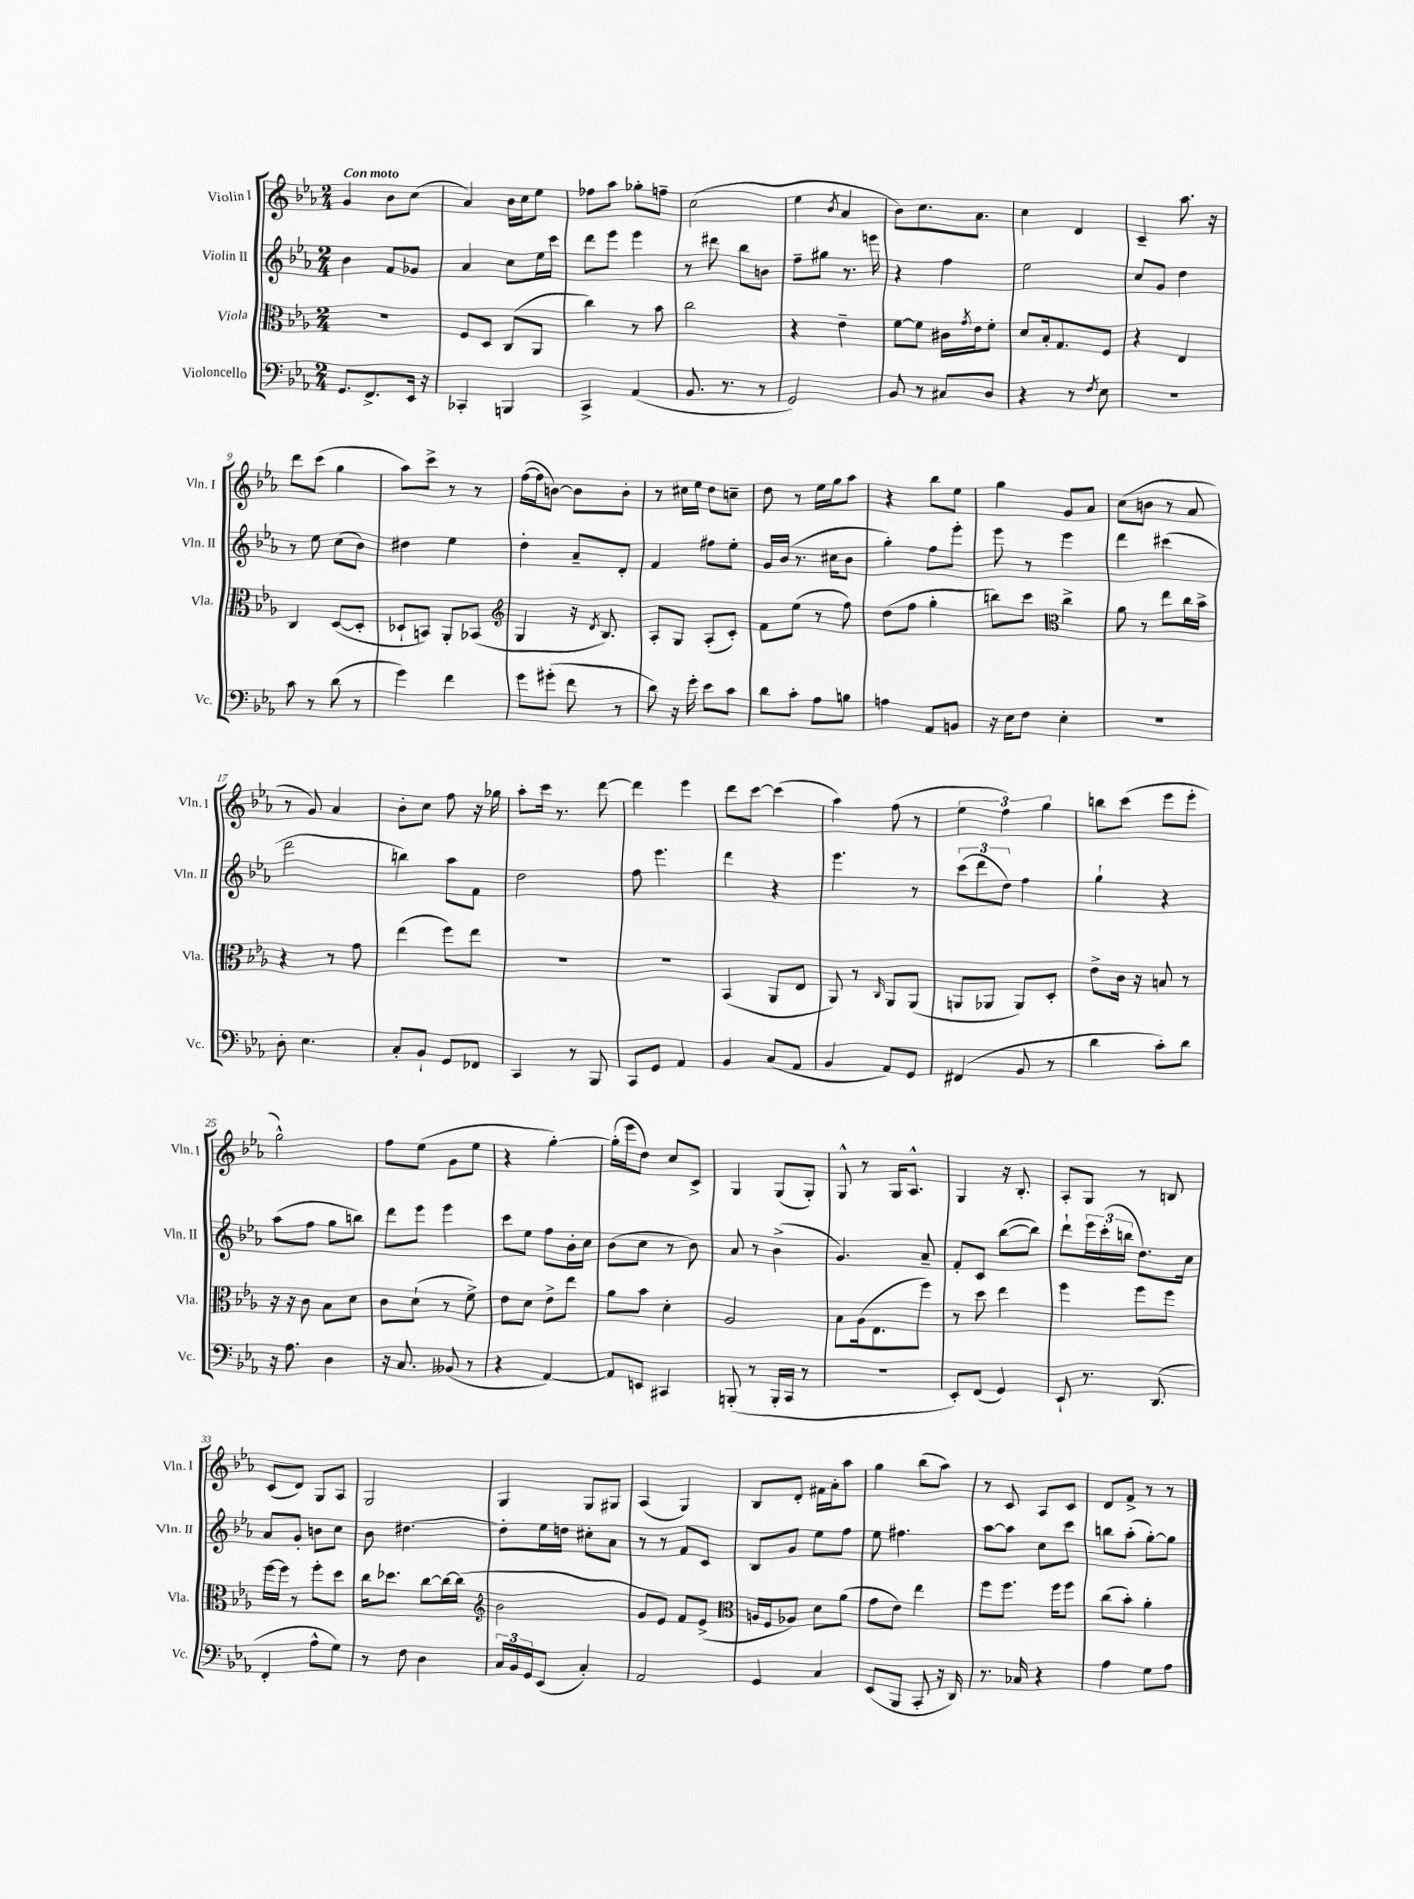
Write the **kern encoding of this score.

**kern	**kern	**kern	**kern
*staff4	*staff3	*staff2	*staff1
*clefF4	*clefC3	*clefG2	*clefG2
*k[b-e-a-]	*k[b-e-a-]	*k[b-e-a-]	*k[b-e-a-]
*M2/4	*M2/4	*M2/4	*M2/4
8.GG/L	2r	4b-\	4g/
8.FF^/	.	.	.
.	.	8f/L	8b-\L
16EE-/Jk	.	8g-/J	(8cc\J
16r	.	.	.
=	=	=	=
4CC-'/	8F/L	4a-/	4a-/)
.	8D/J	.	.
4BBB/	(8C/L	8cc\L	16b-\LL
.	.	.	16cc\J
.	8AA-/J	16ee-\L	8ee-\J
.	.	16ccc\JJ	.
=	=	=	=
4CC^/	4cc\)	8ddd\L	8ff-\L
.	.	8eee-\J	8aa-\J
(4AA-/	8r	4eee-\	8gg-'\L
.	8b-\	.	8ff~\J
=	=	=	=
8.BB-/	2cc\	8r	(2cc\
.	.	8ddd#\	.
8.r	.	.	.
.	.	8bb-\L	.
8r	.	8b\J	.
=	=	=	=
2GG/)	4r	8ff~\L	4ee-\
.	.	8gg#\J	.
.	.	.	8qb-/
.	4e-~\	8.r	4a-/
.	.	16eee\	.
=	=	=	=
8BB-/	[8f\L	4r	8b-\L)
8r	8f\]J	.	8.cc\
8C#/L	16c#\LL	4ff\	.
.	8qg/	.	.
.	16e-\J	.	8.a-\J
8D/J	8f'\J	.	.
=	=	=	=
4r	8d/L	2ee-\	4cc\
.	16B-'/k	.	.
.	8.G/	.	.
8r	.	.	4d/
8qF/	.	.	.
8E-\	8F/J	.	.
=	=	=	=
2r	4r	8cc/L	4c~/
.	.	8g/J	.
.	4E-/	4dd\	8.aa-\
.	.	.	16r
=	=	=	=
8c\	4C/	8r	8ddd\L
8r	.	8ee-\	(8ccc\J
(8d\	([8D/L	(8cc\L	4gg\
8r	8D'/]J	8b-\J)	.
=	=	=	=
4g\)	8D-`/L	4dd#\	8aa-\L)
.	8BB/J)	.	8ccc^\J
4f\	8AA-'/L	4ee-\	8r
.	(8BB-/J	.	8r
=	=	=	=
*	*clefG2	*	*
8g\L	4G/	4dd'\	([16ff\LL
.	.	.	16ff\]J
(8g#'\J	.	.	[8b\J)
8f\	16r	8a-~/L	8b\]L
.	8qd/	.	.
.	8.B-/)	.	.
8r	.	8d'/J	8b'\J
=	=	=	=
8d\)	8A-'/L	4f/	8r
16r	8G/J	.	16cc#\LL
16g'\	.	.	16ee-\JJ
8e-\L	(8A-'/L	8ff#\L	8dd\L
8c\J	8c'/J)	8ee-'\J	8cc~\J
=	=	=	=
8d\L	8f\L	16g/LL	8dd\
.	.	(16b-/JJ	.
8c'\J	(8ee-\J	8.r	8r
8A-\L	8r	.	16ee-\LL
.	.	16cc#\LK	16gg\J
8B\J	8ff\)	8b-\J	8aa-\J
=	=	=	=
4A\	(8dd\L	4gg'\)	4r
.	8ff\J	.	.
8AA-/L	4gg'\	8ff\L	8bb-\L
8BB/J	.	8eee-'\J	8ee-\J
=	=	=	=
16r	8bb\L)	8eee-\	4gg\
16E-\LK	.	.	.
8F\J	8ccc\J	8r	.
*	*clefC3	*	*
4E-'\	4cc^\	4eee-\	8g/L
.	.	.	8a-/J
=	=	=	=
2r	8a-\	4ddd\	(8cc\L
.	8r	.	8b\J
.	8ee-\L	(4ccc#\	8r
.	16cc\L	.	8a-/
.	16b-^\JJ	.	.
=	=	=	=
8D'\	4r	2ddd\	8r
4.E-\	.	.	8g/)
.	8r	.	4a-/
.	8g\	.	.
=	=	=	=
8C'/L	(4ee-\	4bb\)	8b-'\L
8BB-`/J	.	.	8cc\J
8GG/L	8ff\L)	8aa-\L	8ff\
8FF-/J	8ee-\J	8f\J	16r
.	.	.	16gg-\
=	=	=	=
4CC/	2r	2dd\	8aa-'\L
.	.	.	16ccc\Jk
.	.	.	8.r
8r	.	.	.
8BBB-/	.	.	[8ddd\
=	=	=	=
8CC/L	2r	8ff\	4ddd\]
8GG/J	.	4.eee-\	.
4AA-/	.	.	4eee-\
=	=	=	=
4BB-/	(4BB-/	4ddd\	8ddd\L
.	.	.	[8ccc\J
(8C/L	8AA-/L	4r	(4ccc\]
8AA-/J	8E-/J	.	.
=	=	=	=
4BB-/	8AA-/)	4.eee-\	4aa-\)
.	8r	.	.
.	16qqC/	.	.
8AA-/L)	8AA-/L	.	(8ff\
8GG/J	(8AA-/J	8r	8r
=	=	=	=
(4FF#/	8AA/L	(12ccc\L	6ee-\
.	.	12ddd\	.
.	8AA-/J	.	.
.	.	12dd\J)	6ff\)
8BB-/	8AA-/L)	4ff\	.
.	.	.	6gg\
8r	8D'/J	.	.
=	=	=	=
4d\	8e-^\L	4gg`\	8bb\L
.	16c\Jk	.	(8ccc\J
.	16r	.	.
8c'\L)	8B/	4r	8eee-\L
8d\J	8r	.	8eee-'\J
=	=	=	=
16r	16r	(8aa-\L	2gg^^\)
8.A-\	16r	.	.
.	8c\	8ff\J	.
4D\	8B-\L	8gg\L	.
.	8d\J	8bb\J)	.
=	=	=	=
16r	8c\L	8ddd\L	8ff\L
8.C/	.	.	.
.	(8d`\J	8eee-\J	(8ee-\J
(8BB--/	8r	4eee-\	8g\L
8r	8f^\)	.	8ee-\J
=	=	=	=
4r	8e-\L	8ccc\L	4r
.	8d\J	8ee-\J	.
[4AA-/)	8e-^\L	8ff\L	[4gg'\)
.	8ee-\J	16b-'\L	.
.	.	16cc\JJ	.
=	=	=	=
8AA-/]L	8a-\L	(8b-\L	(16gg'\]LL
.	.	.	16eee-\J
8EE/J	8b-\J	8cc\J	8dd\J)
4CC#/	4d'\	8r	8cc/L
.	.	8b-\)	8c^/J
=	=	=	=
(8BBB'/	2A-/	8a-/	4G/
8r	.	8r	.
16BBB'/LL	.	(4b-^\	(8G/L
16CC/JJ	.	.	.
8r	.	.	8G'/J)
=	=	=	=
2r	8B-\L	4.g/)	8G^^/
.	(16A-\k	.	8r
.	8.E-\	.	.
.	.	.	16G/LK
.	.	.	8.A-^^/J
.	8ff\J)	8a-~/	.
=	=	=	=
8EE-'/L)	8r	8f'/L	4G/
(8FF/J	8dd\	8c/J	.
4GG/)	4ee-\	([8bb-\L	16r
.	.	.	8.B-'/
.	.	8bb-\]J)	.
=	=	=	=
8EE-`/	4ff\	8ddd`\L	8A-'/L
8.r	.	24eee-\L	8G/J
.	.	(24ccc'\	.
.	.	24bb\JJ	.
.	8ff\L	8.dd\L)	8r
(8.DD/	.	.	.
.	8ff\J	.	8B/
.	.	16cc\Jk	.
=	=	=	=
4FF'/	[16ff\LL	8a-/L	(8c/L
.	16ff\]JJ	.	.
.	8r	8g'/J	8d/J)
8A-^^\L	8ff'\L	8b\L	8G/L
8G\J)	8dd\J	8cc\J	8A-/J
=	=	=	=
8r	16cc\LK	8b-\	2G/
.	8.dd-\J	.	.
8F\	.	[4.dd#\	.
4D\	[8cc\L	.	.
.	16cc\_L	.	.
.	(16cc\]JJ	.	.
=	=	=	=
*	*clefG2	*	*
24C/LL	2b-\	8dd#'\]L	4G/
24BB-/	.	.	.
24GG/J	.	.	.
(8EE-/J	.	16ee-\L	.
.	.	16dd\JJ	.
4C'/)	.	8cc#'\L	8G/L
.	.	8a-\J	8G#/J
=	=	=	=
2AA-/	8g/L	8r	(4A-/
.	8e-/J)	8r	.
.	8f/L	8f/L	4G/)
.	(8e-^/J	8c/J	.
=	=	=	=
*	*clefC3	*	*
4GG/	16A/LL	8B-/L	8B-/L
.	16F/J	.	.
.	8A-/J)	8g/J	8d'/J
4C/	8d\L	8ee-\L	16f#\LL
.	.	.	16a-'\J
.	(8a-\J	8ff\J	8aa-\J
=	=	=	=
(8EE-/L	8g\L	8ee-\	4gg\
8BBB-/J	8e-\J)	4.ff#\	.
8CC'/	4ee-\	.	(8bb-\L
16r	.	.	8aa-\J)
16DD/)	.	.	.
=	=	=	=
8.r	8ff\L	[8aa-\L	8r
.	8.ff\J	8aa-\]J	8c/
16C-/	.	.	.
4r	.	8cc\L	8A-/L
.	16ff\LK	.	.
.	8ff\J	8ccc\J	8c/J
=	=	=	=
4A-\	(8cc\L	8bb\L	8d/L
.	8b-'\J)	(8aa-'\J	8f^/J
8G\L	4a-'\	[8gg'\L)	8r
8A-\J	.	8gg\]J	8r
==	==	==	==
*-	*-	*-	*-
